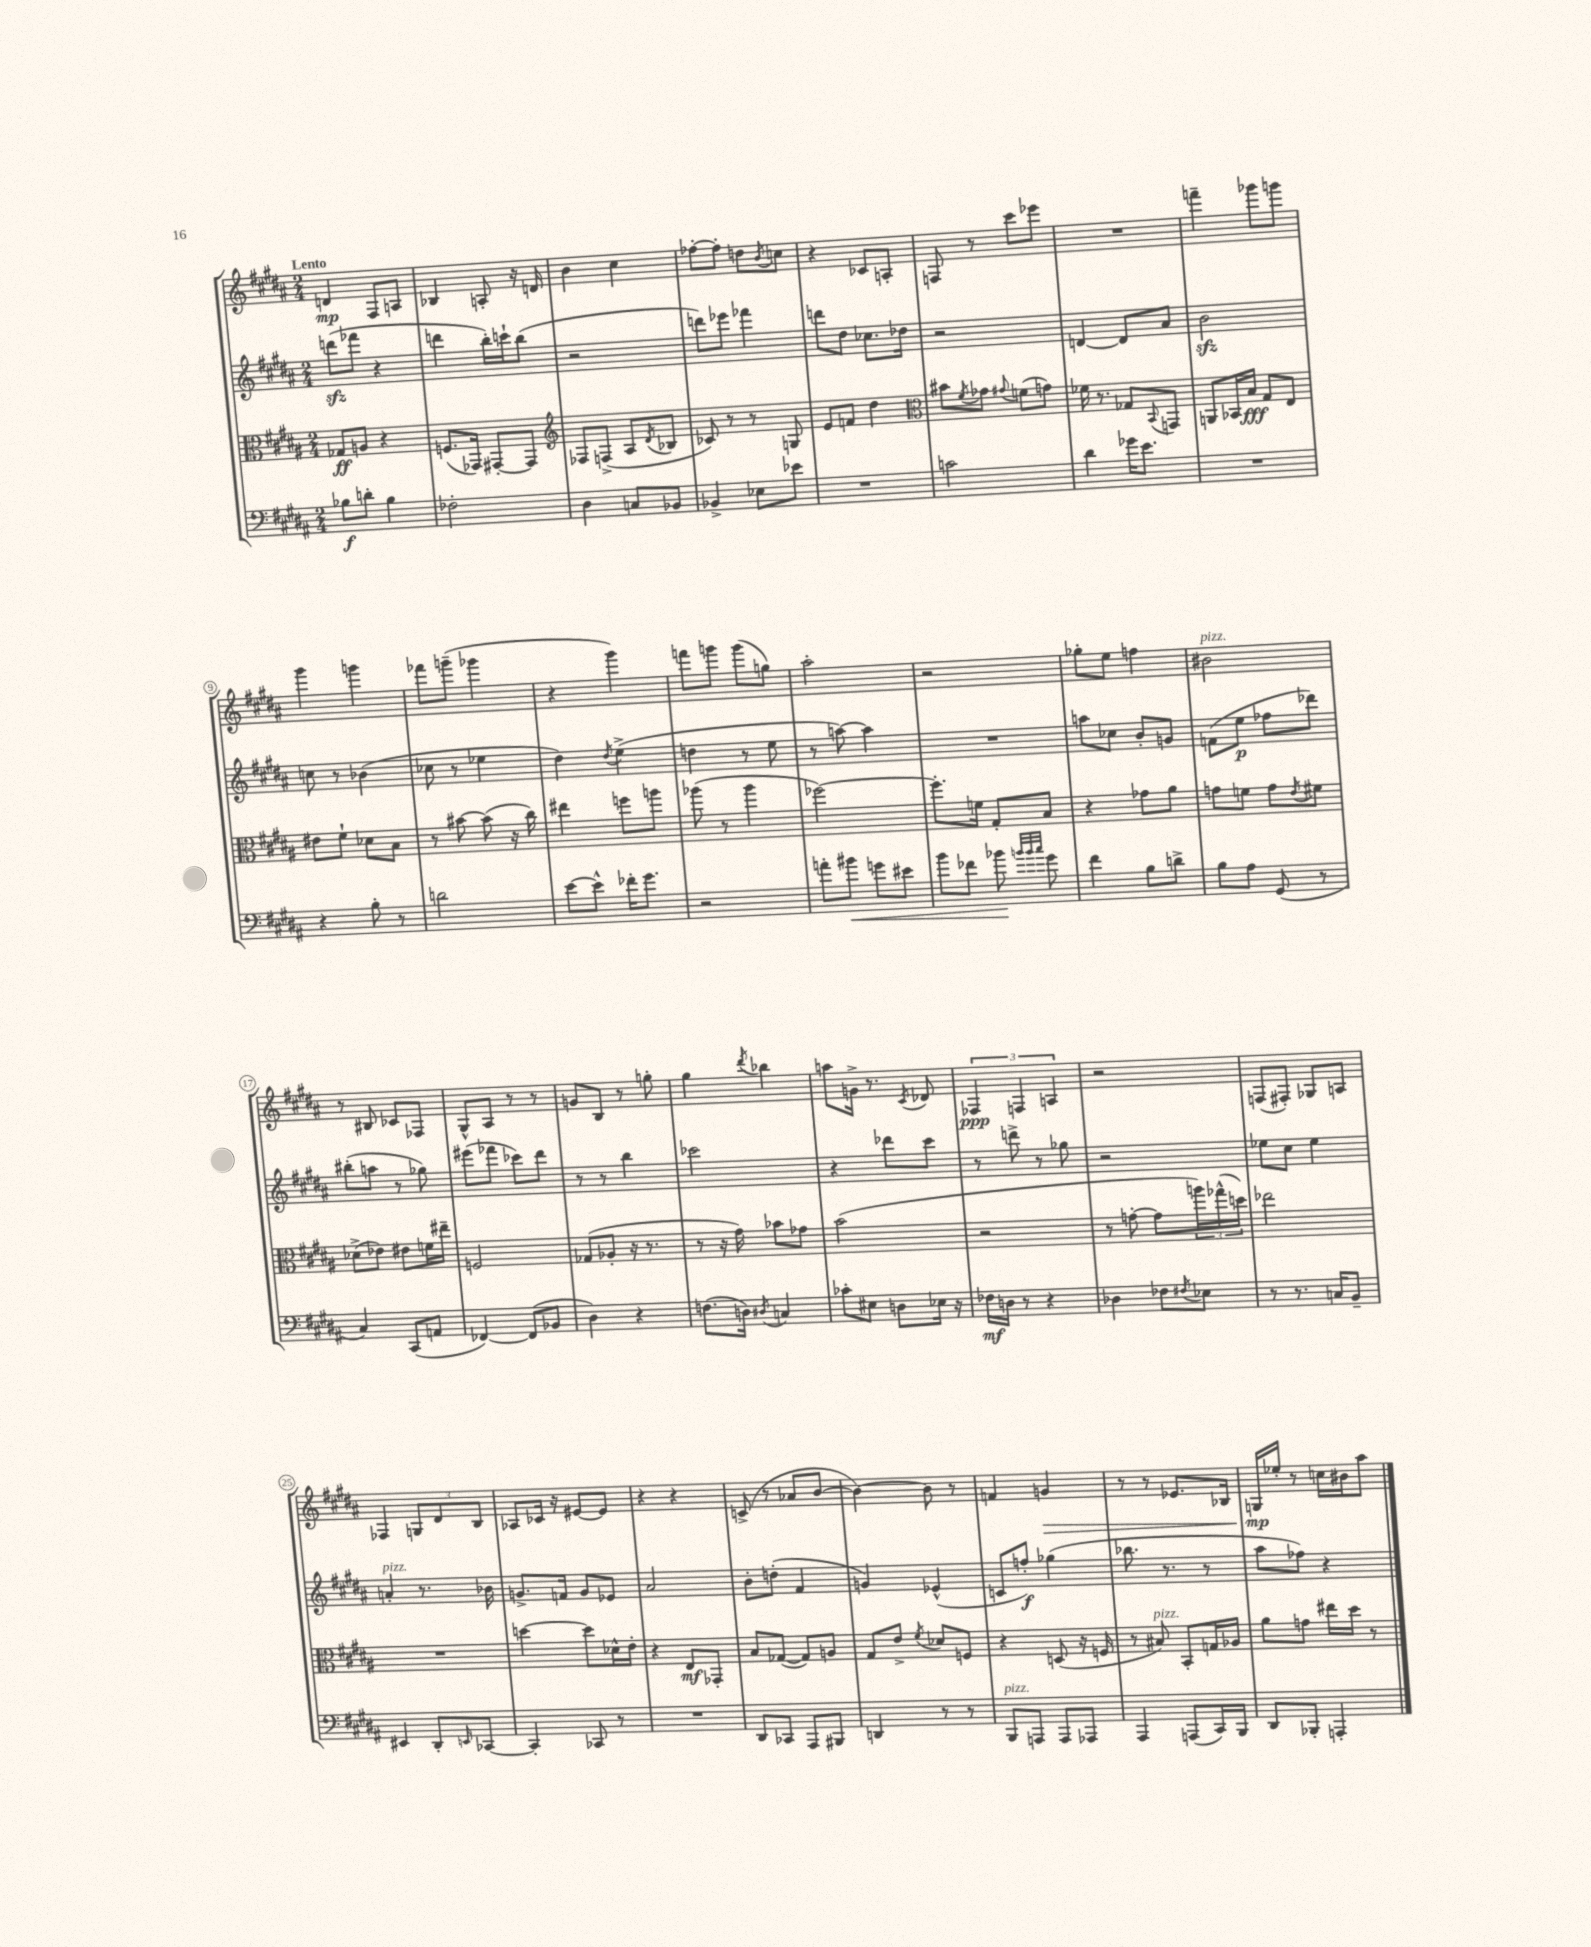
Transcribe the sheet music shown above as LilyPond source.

<<
\new StaffGroup <<
\new Staff = "s0" {
    \clef treble \key b \major \numericTimeSignature \time 2/4 \tempo "Lento"
    d'4\mp fis8 a8 |
    bes4 a8-. r16 d'16 |
    b'4 cis''4 |
    fes''8~-. fes''8-. d''8 \acciaccatura { b'8 } c''8 |
    r4 ces'8 a8-. |
    f8 r8 cis'''8 ees'''8 |
    R2 |
    f'''4-- ges'''8 g'''8 |
    gis'''4 g'''4 |
    fes'''8 g'''8--( ges'''4 |
    r4 gis'''4) |
    f'''8 g'''8 g'''8( g''8) |
    ais''2-. |
    r2 |
    ges''8-. e''8 f''4 |
    bis'2^\markup { \italic "pizz." } |
    r8 bis8 ces'8 fes8 |
    gis8-^ ais8 r8 r8 |
    g'8 b8 r8 g''8-. |
    gis''4 \acciaccatura { dis'''8 } bes''4 |
    a''8 g'16-> r8. \acciaccatura { cis'8 } des'8 |
    \tuplet 3/2 { fes4\ppp f4 a4 } |
    r2 |
    f8( fis8-.) ges8 a8 |
    fes4 \tuplet 3/2 { g8 dis'8 b8 } |
    aes8 ces'16 r16 eis'8~ eis'8 |
    r4 r4 |
    c'8->( r8 aes'8 b'8~ |
    b'4~) b'8 r8 |
    f'4 g'4\> |
    r8 r8 ees'8. bes16 |
    g16\mp\! ees''16-. r8 c''16 bis'16 ais''8 \bar "|." |
}
\new Staff = "s1" {
    \clef treble \key b \major \numericTimeSignature \time 2/4
    d'''8\sfz( fes'''8 r4 |
    d'''4 b''16-.) c'''16-! b''8( |
    r2 |
    d'''8) ees'''8 fes'''4 |
    d'''8 dis''8 ces''8. des''16 |
    r2 |
    d'4~ d'8 ais'8 |
    b'2\sfz |
    c''8 r8 bes'4( |
    ces''8 r8 ees''4 |
    dis''4) \acciaccatura { dis''8 } e''4->( |
    d''4 r8 e''8 |
    r8 a''8~) a''4 |
    R2 |
    a''8 ces''8 b'8-. g'8 |
    f'8( e''8\p fes''8 des'''8) |
    bis''8-.( a''8 r8 ges''8) |
    eis'''8( fes'''8 ces'''8) dis'''8 |
    r8 r8 b''4 |
    ces'''2 |
    r4 des'''8 cis'''8 |
    r8 d'''8-> r8 ges''8 |
    r2 |
    ees''8 cis''8 ees''4 |
    a'4-.^\markup { \italic "pizz." } r8. bes'16 |
    g'8.-> f'16 g'8 ees'8 |
    ais'2 |
    b'8-. d''8-.( fis'4 |
    g'4) ees'4-^( |
    c'8 f''8-.\f) ges''4( |
    bes''8. r8. r8 |
    ais''8 fes''8) r4 \bar "|." |
}
\new Staff = "s2" {
    \clef alto \key b \major \numericTimeSignature \time 2/4
    ges8\ff a8 r4 |
    f8.( ges,16) gis,8~-. gis,8 |
    \clef treble fes8 f8->( ais8 \acciaccatura { dis'8 } bes8 |
    ces'8) r8 r8 g8 |
    e'8 f'8 dis''4 |
    \clef alto bis'8 \acciaccatura { fis'8 } ges'8 \appoggiatura { gis'8 } f'8( g'8) |
    fes'16 r8. ges8 \appoggiatura { b,8 } g,8 |
    a,8 bes,16 b16\fff gis8 e8 |
    eis'8 fis'8-! des'8 b8 |
    r8 bis'8~ bis'8( r16 cis''16) |
    eis''4 f''8 a''8 |
    aes''8( r8 aes''4 |
    fes''2~) |
    fes''8.-. f'16 gis8-. b8 |
    r4 ges'8 ais'8 |
    g'8 f'8 g'8 \acciaccatura { e'8 } fis'8 |
    des'8->( ees'8) eis'8 f'16 eis''16-- |
    f2 |
    ges8( aes8-. r16 r8. |
    r8 r16 gis'16) bes'8 ges'8 |
    b'2( |
    r2 |
    r8 g'8~-. g'8 \tuplet 3/2 { a''16) ges''16-^( d''16) } |
    ees''2 |
    R2 |
    d''4~ d''8 des'16-^ e'16-. |
    r4 e8\mf ges,8-. |
    b8 ges8~( ges8) a8 |
    gis8 e'8-> \acciaccatura { fis'8 } des'8 f8 |
    r4 d8( r16 f16 |
    r8 bis8^\markup { \italic "pizz." }) b,8-. g16 aes16 |
    ais'8 g'8 eis''16 dis''16 r8 \bar "|." |
}
\new Staff = "s3" {
    \clef bass \key b \major \numericTimeSignature \time 2/4
    bes8\f d'8-. bes4 |
    fes2-. |
    dis4 c8 bes,8 |
    bes,4-> ees8 ees'8 |
    R2 |
    c'2 |
    dis'4 ges'16 e'8. |
    R2 |
    r4 b8-. r8 |
    d'2 |
    e'8~ e'8-^ fes'16-. gis'8. |
    r2 |
    a'8-. bis'8\< g'8 eis'8 |
    b'8 fes'8 bes'8\! \grace { b'32 b'32 cis''32 } gis'8 |
    fis'4 b8 d'8-> |
    b8 ais8 gis,8( r8 |
    cis4) cis,8( a,8 |
    fes,4~) fes,8( bes,8 |
    dis4) r4 |
    f8.( d16) \acciaccatura { dis8 } c4 |
    ces'8-. eis8 d8 ees16 r16 |
    fes16\mf d16 r8 r4 |
    des4 fes8 \acciaccatura { fis8 } ees8 |
    r8 r8. c16 b,8-- |
    eis,4 dis,8-. \grace { e,16 } ces,8~ |
    ces,4-. ces,8 r8 |
    R2 |
    dis,8 ces,8 ais,,8 bis,,8 |
    d,4 r8 r8 |
    b,,8^\markup { \italic "pizz." } a,,8 a,,8 aes,,8 |
    ais,,4 a,,8( cis,16) b,,16 |
    dis,8 bes,,8-. a,,4-. \bar "|." |
}
>>
>>
\layout { \context { \Score \override BarNumber.stencil = #(make-stencil-circler 0.1 0.3 ly:text-interface::print) } }
